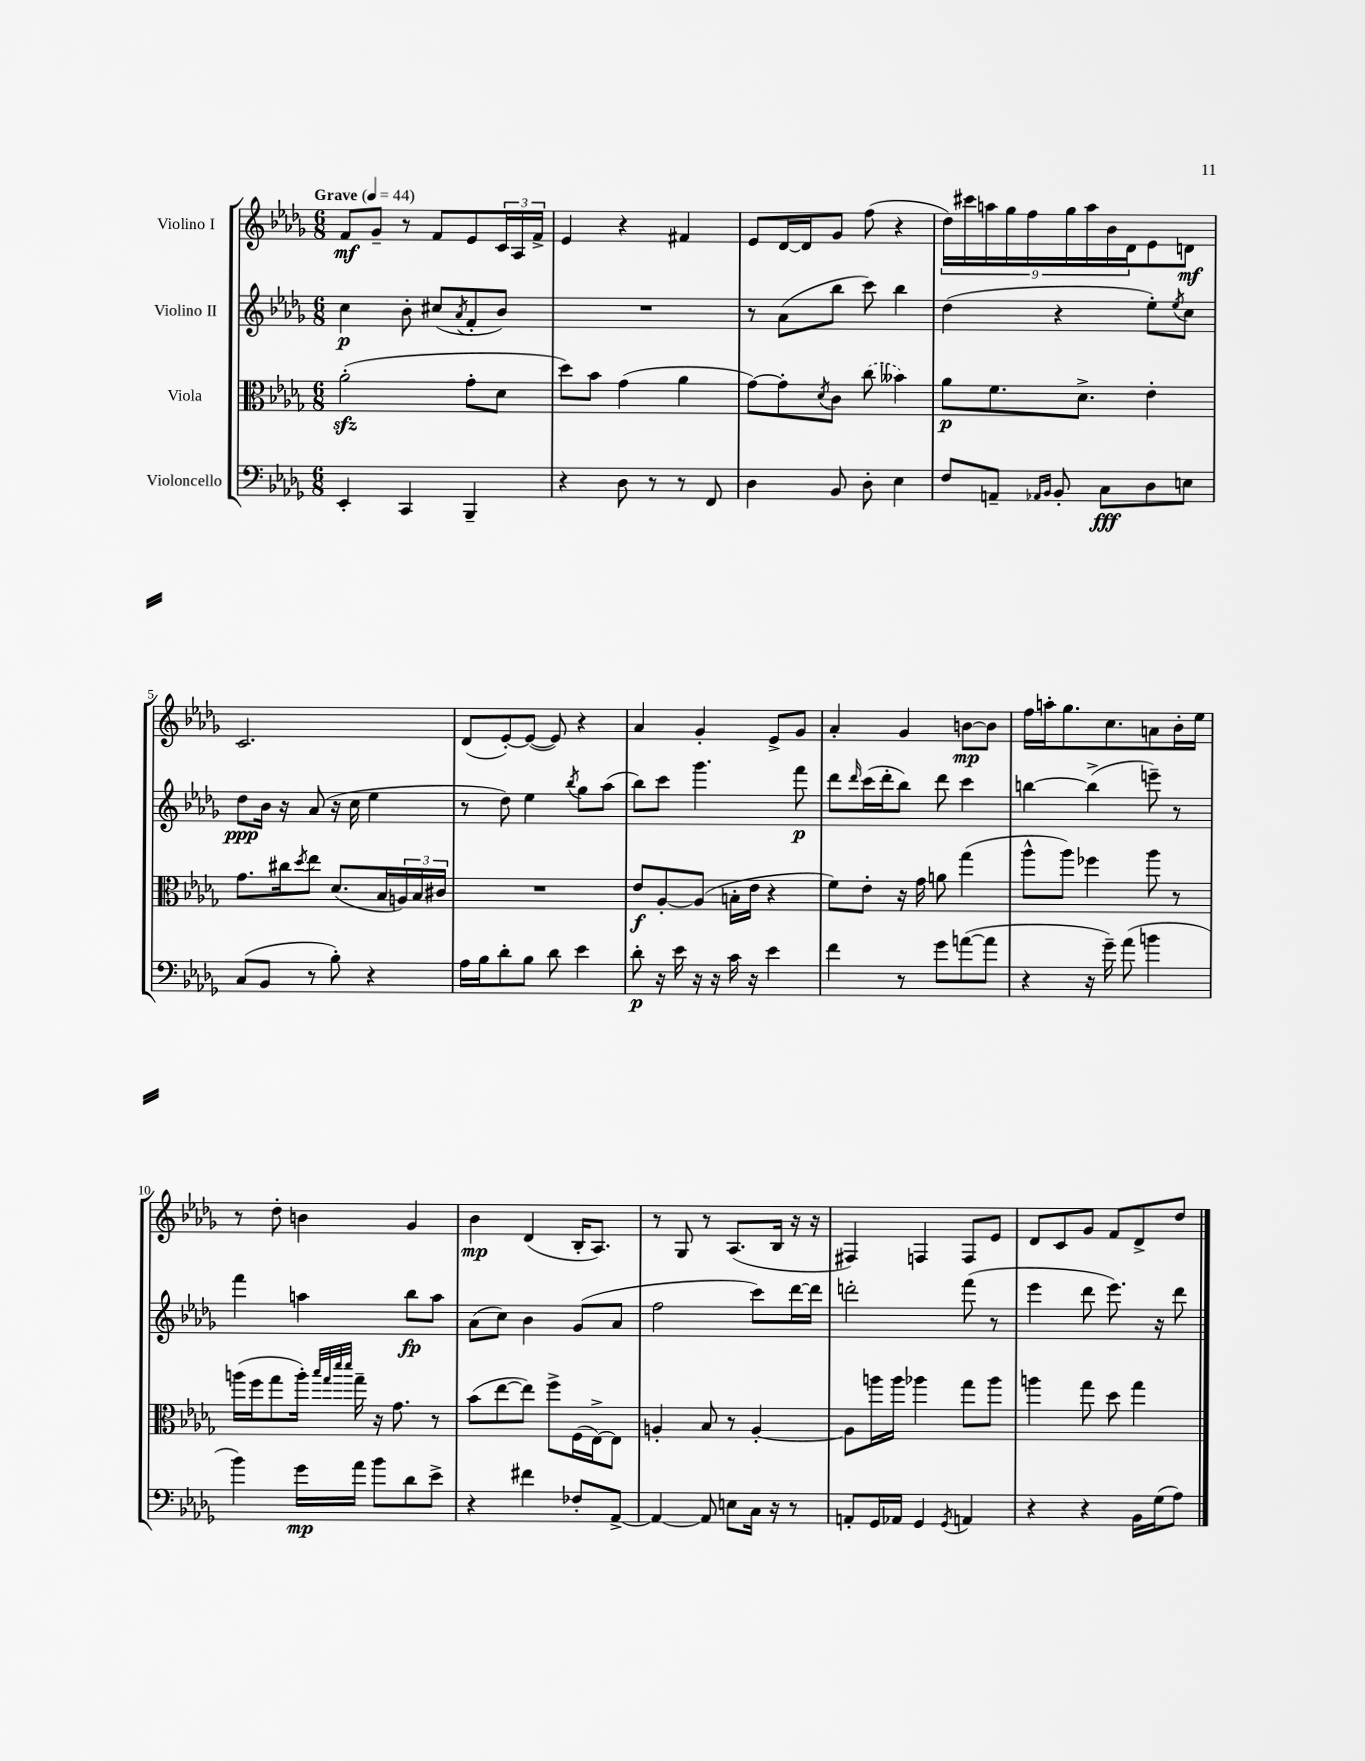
<<
\new StaffGroup <<
\new Staff = "s0" \with { instrumentName = "Violino I" } {
    \clef treble \key des \major \numericTimeSignature \time 6/8 \tempo "Grave" 4 = 44
    f'8\mf ges'8-- r8 f'8 ees'8 \tuplet 3/2 { c'16 aes16 f'16-> } |
    ees'4 r4 fis'4 |
    ees'8 des'16~ des'16 ges'8 f''8( r4 |
    \tuplet 9/8 { des''16) cis'''16 a''16 ges''16 f''16 ges''16 a''16 bes'16 des'16 } ees'8 d'8\mf |
    c'2. |
    des'8( ees'8~-.) ees'8~( ees'8) r4 |
    aes'4 ges'4-. ees'8-> ges'8 |
    aes'4-. ges'4 b'8~\mp b'8 |
    f''16 a''16-. ges''8. c''8. a'8 bes'16-. ees''16 |
    r8 des''8-. b'4 ges'4 |
    bes'4\mp des'4( bes16-. aes8.) |
    r8 ges8 r8 aes8.( bes16 r16 r16 |
    fis4) f4 f8 ees'8 |
    des'8 c'8 ges'8 f'8 des'8-> des''8 \bar "|." |
}
\new Staff = "s1" \with { instrumentName = "Violino II" } {
    \clef treble \key des \major \numericTimeSignature \time 6/8
    c''4\p bes'8-. cis''8( \acciaccatura { aes'8 } f'8-. bes'8) |
    R2. |
    r8 aes'8( bes''8 c'''8) bes''4 |
    des''4( r4 ees''8-.) \acciaccatura { ees''8 } c''8 |
    des''8\ppp bes'16 r16 aes'8( r16 c''16 ees''4 |
    r8 des''8) ees''4 \acciaccatura { bes''8 } ges''8 aes''8( |
    bes''8) c'''8 ges'''4. f'''8\p |
    des'''8 \grace { des'''16 } c'''16( des'''16-. bes''8) des'''8 c'''4 |
    b''4~ b''4->( e'''8--) r8 |
    f'''4 a''4 bes''8\fp a''8 |
    aes'8( c''8) bes'4 ges'8( aes'8 |
    f''2 c'''8) des'''16~ des'''16 |
    d'''2-. f'''8( r8 |
    ees'''4 des'''8 ees'''8.) r16 des'''8 \bar "|." |
}
\new Staff = "s2" \with { instrumentName = "Viola" } {
    \clef alto \key des \major \numericTimeSignature \time 6/8
    aes'2-.\sfz( ges'8-. des'8 |
    des''8) bes'8 ges'4( aes'4 |
    ges'8~) ges'8-. \acciaccatura { des'8 } c'8 \once \slurDashed c''8( beses'4) |
    aes'8\p f'8. des'8.-> ees'4-. |
    ges'8. cis''16 \acciaccatura { des''8 } ees''8 des'8.( bes16 \tuplet 3/2 { a16) bes16 cis'16 } |
    R2. |
    ees'8\f aes8~-. aes8( b16-. ees'16 r4 |
    f'8) ees'8-. r16 ges'16 a'8 ges''4( |
    aes''8-^ aes''8) fes''4 aes''8 r8 |
    a''16( f''16 ges''8 a''16-.) \grace { bes''32 ges''32 des'''32 des'''32 } ges''16-- r16 ges'8. r8 |
    bes'8( ees''8~ ees''8) f''8-> f16( ees16~->) ees8 |
    a4-. bes8 r8 a4~-. |
    a8 a''16 a''16 aes''4 ges''8 aes''8 |
    a''4 ges''8 des''8 ges''4 \bar "|." |
}
\new Staff = "s3" \with { instrumentName = "Violoncello" } {
    \clef bass \key des \major \numericTimeSignature \time 6/8
    ees,4-. c,4 bes,,4-- |
    r4 des8 r8 r8 f,8 |
    des4 bes,8 des8-. ees4 |
    f8 a,8-- \grace { aes,16 bes,16 } bes,8-. c8\fff des8 e8 |
    c8( bes,8 r8 bes8-.) r4 |
    aes16 bes16 des'8-. bes8 des'8 ees'4 |
    des'8-.\p r16 ees'16 r16 r16 c'16 r16 ees'4 |
    f'4 r8 ges'8 a'8~( a'8 |
    r4 r16 ges'16--) aes'8( b'4 |
    bes'4) ges'16\mp aes'16 bes'8 des'8 ees'8-> |
    r4 fis'4 fes8-. aes,8~-> |
    aes,4~ aes,8 e8 c16 r16 r8 |
    a,8-. ges,16 aes,16 ges,4 \acciaccatura { ges,8 } a,4 |
    r4 r4 bes,16 ges16( aes8) \bar "|." |
}
>>
>>
